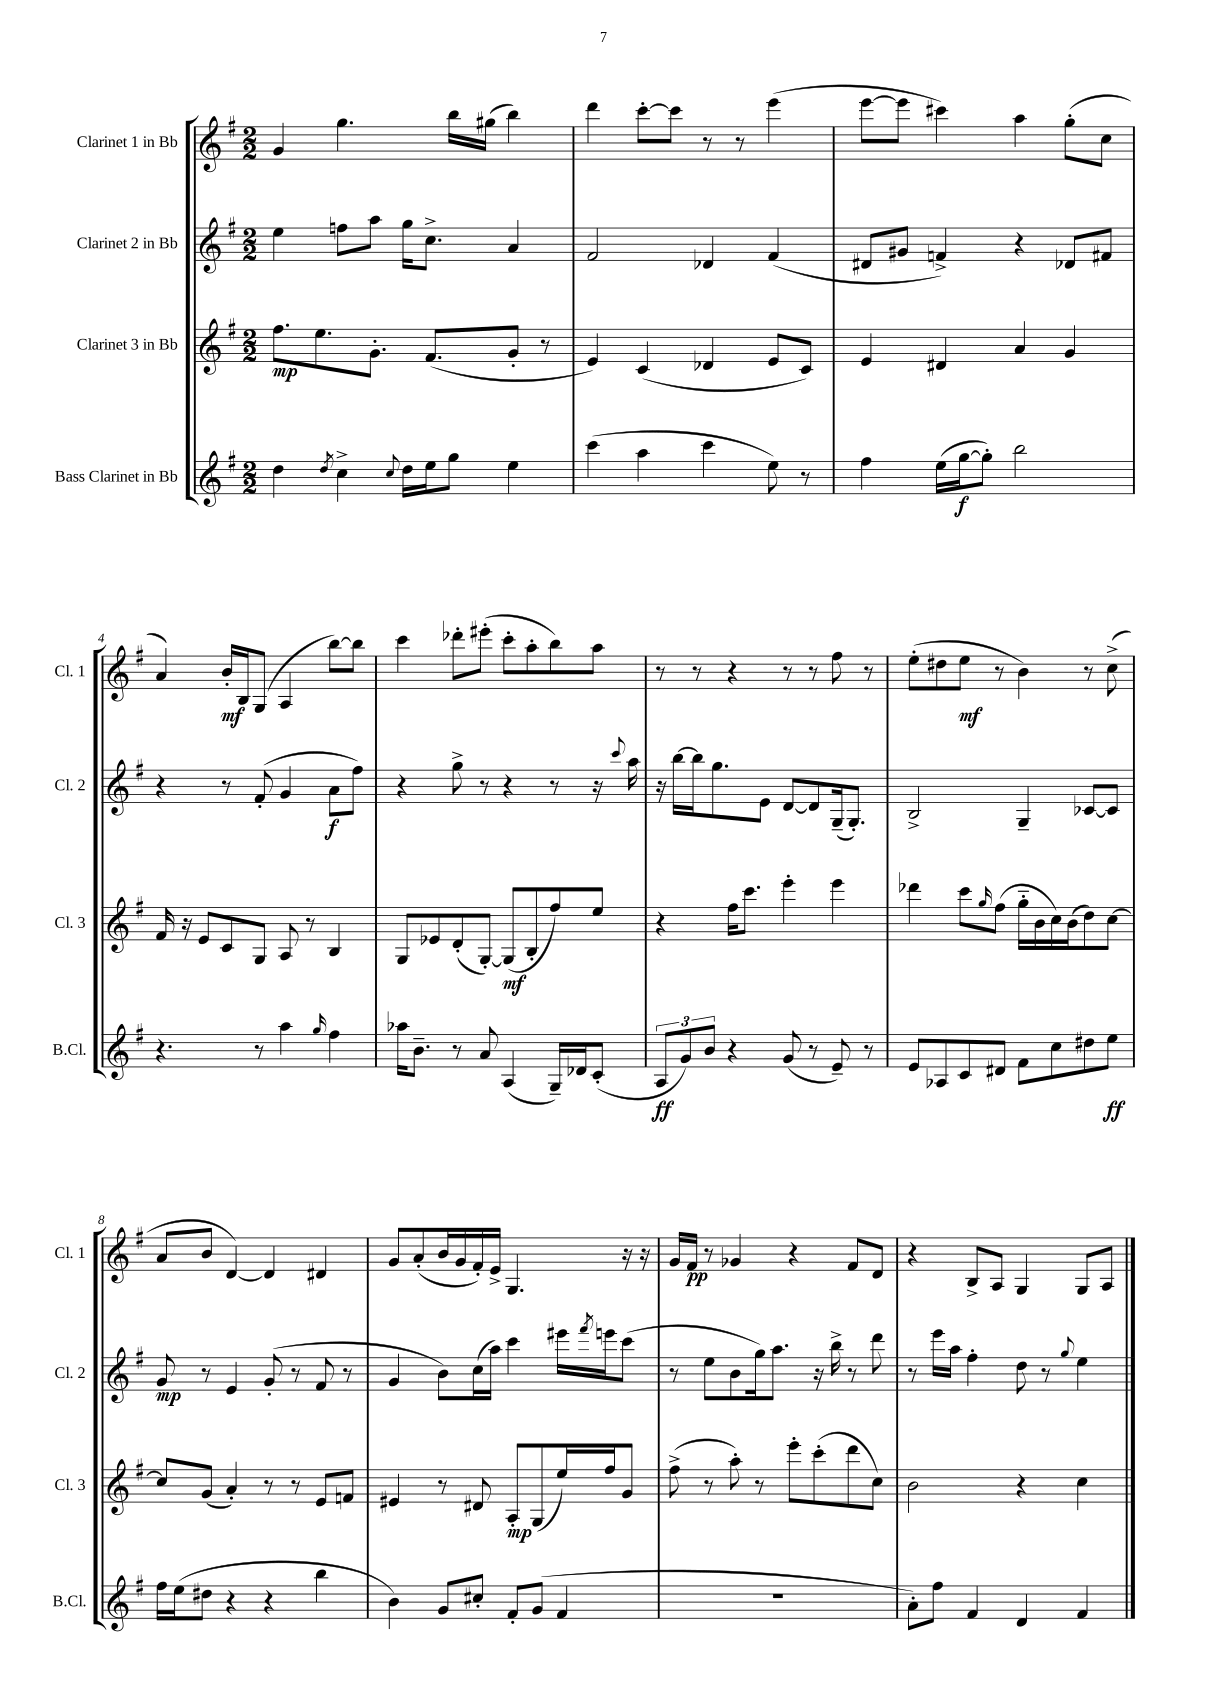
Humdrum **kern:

**kern	**kern	**kern	**kern
*staff4	*staff3	*staff2	*staff1
*clefG2	*clefG2	*clefG2	*clefG2
*k[f#]	*k[f#]	*k[f#]	*k[f#]
*M2/2	*M2/2	*M2/2	*M2/2
4dd\	8.ff#\L	4ee\	4g/
.	8.ee\	.	.
8qdd/	.	.	.
4cc^\	.	8ff\L	4.gg\
.	8.g'\J	8aa\J	.
8qqcc/	.	.	.
16dd\LL	.	16gg\LK	.
16ee\J	(8.f#/L	8.cc^\J	.
8gg\J	.	.	16bb\LL
.	.	.	(16gg#\JJ
4ee\	8g'/J	4a/	4bb\)
.	8r	.	.
=	=	=	=
(4ccc\	4e/)	2f#/	4ddd\
4aa\	(4c/	.	[8ccc'\L
.	.	.	8ccc\]J
4ccc\	4d-/	4d-/	8r
.	.	.	8r
8ee\)	8e/L	(4f#/	(4eee\
8r	8c/J)	.	.
=	=	=	=
4ff#\	4e/	8d#/L	[8eee\L
.	.	8g#/J	8eee\]J
(16ee\LL	4d#/	4f^/)	4ccc#\)
[16gg\J	.	.	.
8gg'\]J)	.	.	.
2bb\	4a/	4r	4aa\
.	4g/	8d-/L	(8gg'\L
.	.	8f#/J	8cc\J
=	=	=	=
4.r	16f#/	4r	4a/)
.	16r	.	.
.	8e/L	.	.
.	8c/	8r	16b'/LL
.	.	.	16B/J
8r	8G/J	(8f#'/	(8G/J
4aa\	8A/	4g/	4A/
.	8r	.	.
16qqgg/	.	.	.
4ff#\	4B/	8a\L	[8bb\L)
.	.	8ff#\J)	8bb\]J
=	=	=	=
16aa-\LK	8G/L	4r	4ccc\
8.b~\J	.	.	.
.	8e-/	.	.
8r	(8d'/	8gg^\	8ddd-'\L
8a/	[8G'/J)	8r	(8eee#'\J
(4A/	(8G/]L	4r	8ccc'\L
.	8B'/	.	8aa'\
16G~/LL)	8ff#/)	8r	8bb\)
16d-/J	.	.	.
(8c'/J	8ee/J	16r	8aa\J
.	.	8qqccc/	.
.	.	16aa\	.
=	=	=	=
12A/L	4r	16r	8r
.	.	[16bb\LL	.
12g/)	.	.	.
.	.	16bb\]J	8r
12b/J	.	.	.
.	.	8.gg\	.
4r	16ff#\LK	.	4r
.	8.ccc\J	.	.
.	.	8e\J	.
(8g/	4eee'\	[8d/L	8r
8r	.	8d/]	8r
8e~/)	4eee\	(16G~/k	8ff#\
.	.	8.G'/J)	.
8r	.	.	8r
=	=	=	=
8e/L	4ddd-\	2B^/	(8ee'\L
8A-/	.	.	8dd#\
8c/	8ccc\L	.	8ee\J
.	16qqgg/	.	.
8d#/J	(8ff#\J	.	8r
8f#\L	16gg'~\LL	4G~/	4b\)
.	16b\	.	.
8cc\	16cc\)	.	.
.	(16b\J	.	.
8dd#\	8dd\)	[8c-/L	8r
8ee\J	[8cc\J	8c-/]J	(8cc^\
=	=	=	=
16ff#\LL	8cc/]L	8g/	8a/L
(16ee\J	.	.	.
8dd#\J	(8g/J	8r	8b/J
4r	4a'/)	4e/	[4d/)
4r	8r	(8g'/	4d/]
.	8r	8r	.
4bb\	8e/L	8f#/	4d#/
.	8f/J	8r	.
=	=	=	=
4b\)	4e#/	4g/	8g/L
.	.	.	(8a'/
8g/L	8r	8b\L)	16b/L
.	.	.	16g/
8cc#'/J	8d#/	(16cc\L	16f#'/)
.	.	16aa\JJ)	16e^/JJ
8f#'/L	8A'/L	4ccc\	4.G/
(8g/J	(8G/	.	.
4f#/	16ee/L)	16eee#\LL	.
.	.	8qfff#/	.
.	16ff#/J	16eee\J	.
.	8g/J	(8ccc\J	16r
.	.	.	16r
=	=	=	=
1r	(8ff#^\	8r	16g/LL
.	.	.	16f#/JJ
.	8r	8ee\L	8r
.	8aa'\)	8b\	4g-/
.	8r	16gg\k)	.
.	.	8.aa\J	.
.	8eee'\L	.	4r
.	(8ccc'\	16r	.
.	.	16bb^\	.
.	8ddd\	8r	8f#/L
.	8cc\J)	8ddd\	8d/J
=	=	=	=
8a'\L)	2b\	8r	4r
8ff#\J	.	16eee\LL	.
.	.	16aa\JJ	.
4f#/	.	4ff#'\	8B^/L
.	.	.	8A/J
4d/	4r	8dd\	4G/
.	.	8r	.
.	.	8qqgg/	.
4f#/	4cc\	4ee\	8G/L
.	.	.	8A/J
==	==	==	==
*-	*-	*-	*-
